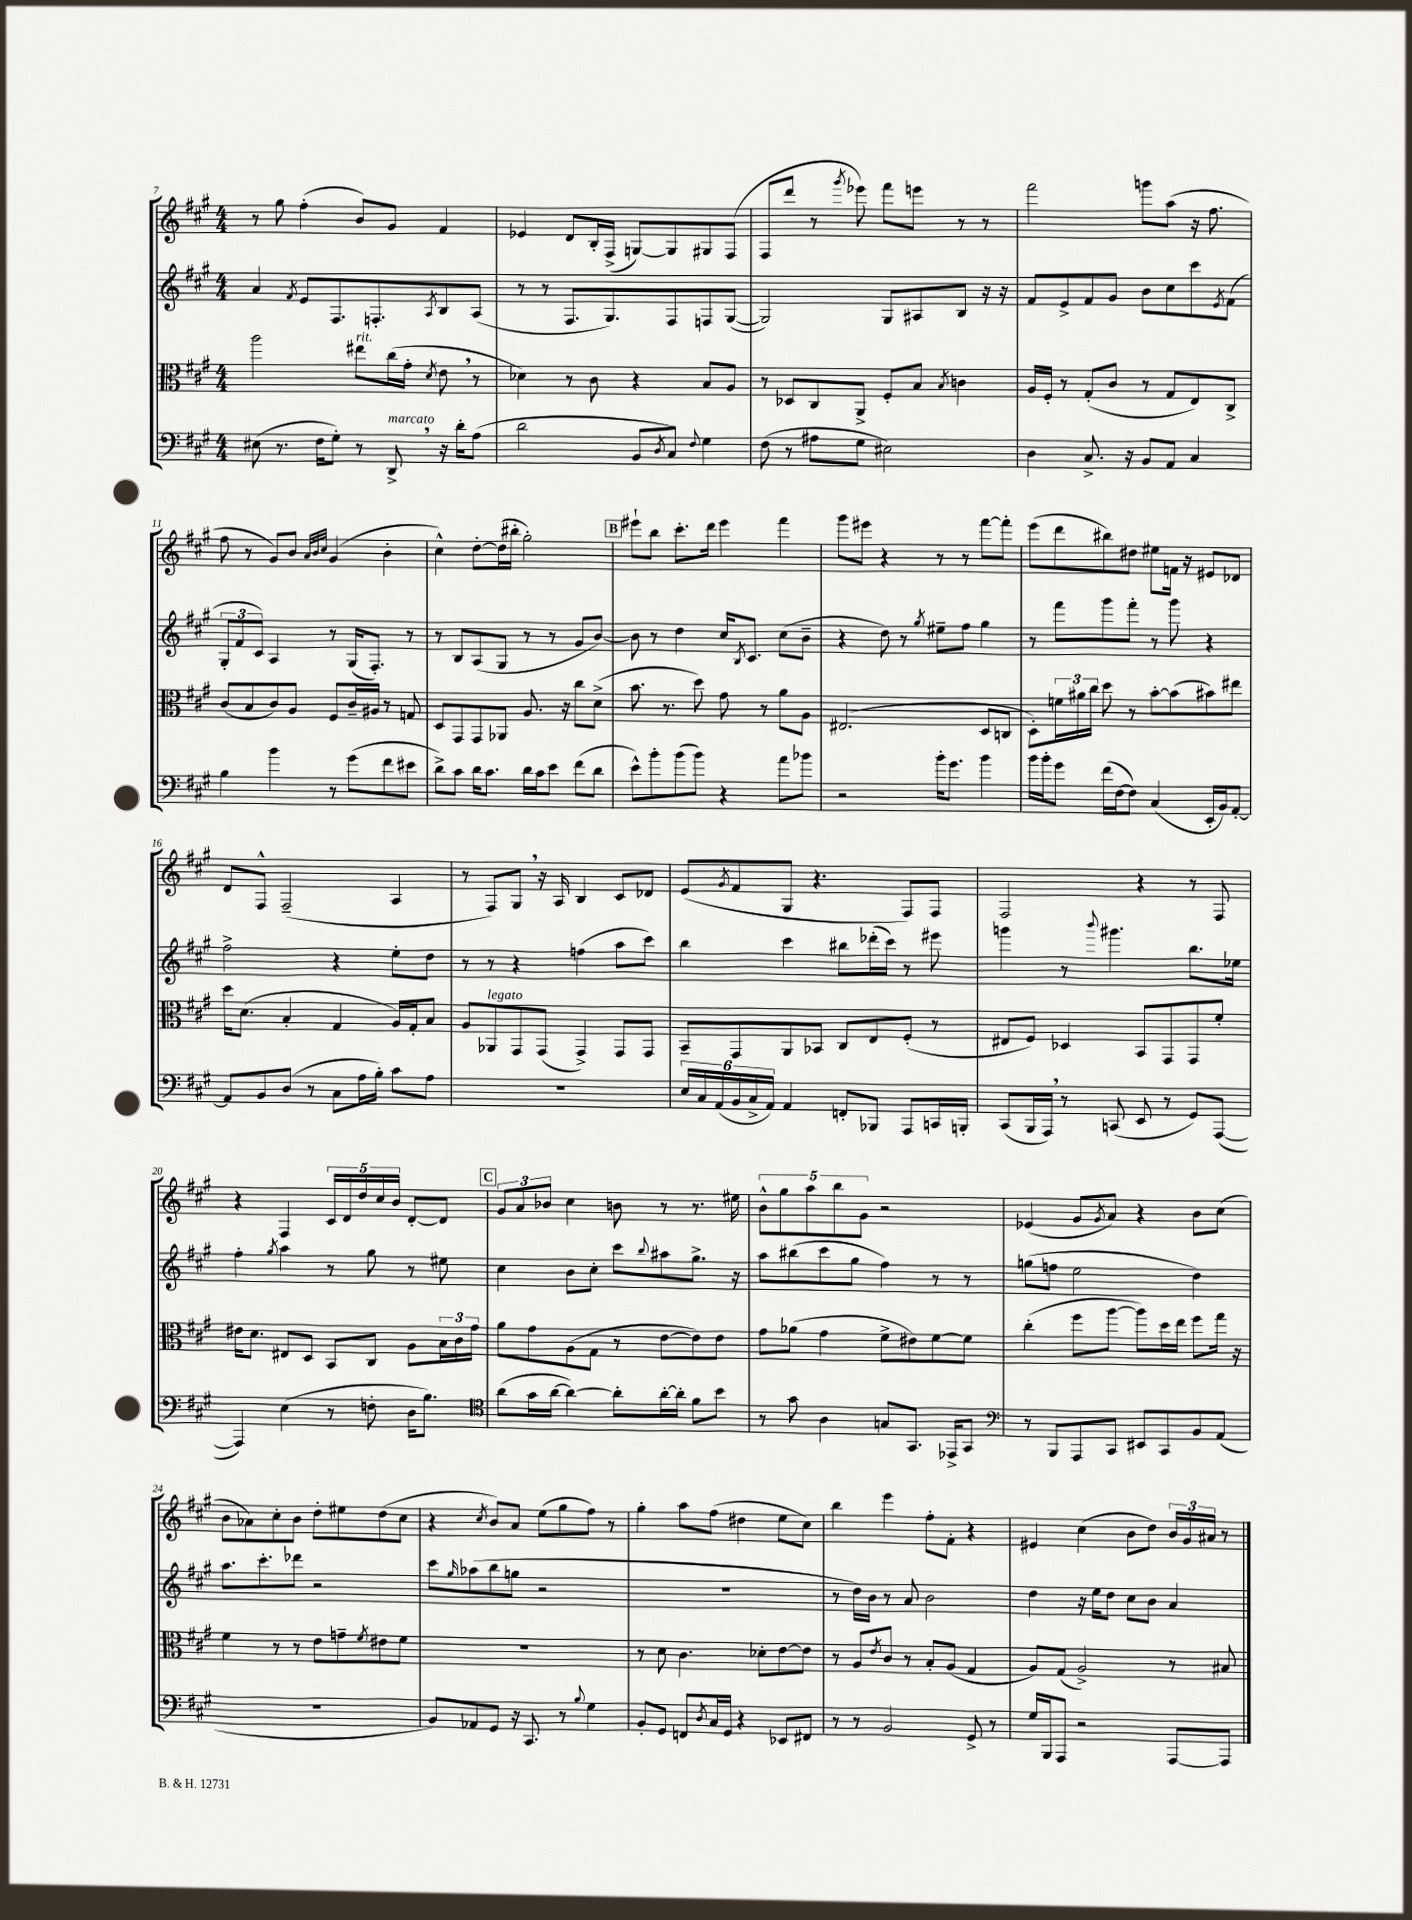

**kern	**kern	**kern	**kern
*staff4	*staff3	*staff2	*staff1
*clefF4	*clefC3	*clefG2	*clefG2
*k[f#c#g#]	*k[f#c#g#]	*k[f#c#g#]	*k[f#c#g#]
*M4/4	*M4/4	*M4/4	*M4/4
(8E#	2aa	4a	8r
8.r	.	.	8gg#
.	.	8qf#	.
.	.	8e	(4ff#'
16F#	.	.	.
8G#')	.	8.F#	.
8r	8ee#	.	8b)
.	.	8.F'	.
8DD^	(16cc#	.	8g#
.	16g#'	.	.
.	8qd	8qA	.
16r	8e	8B	4f#
16d'	.	.	.
(8A	8r	(8A	.
=	=	=	=
2d	4d-)	8r	4e-
.	.	8r	.
.	8r	8.F#	8d
.	8c#	.	16B'
.	.	8.G#)	(16F#^
8BB	4r	.	[8G)
8qD	.	.	.
8C#)	.	8F#	8G]
8qqF#	.	.	.
4G#	8B	8F	8G#
.	8A	([8G#	(8F#
=	=	=	=
(8F#	8r	2G#])	8F#
8r	8D-	.	8ddd
8A#	8C#	.	8r
.	.	.	8qggg#
8G#	8AA^	.	8eee-)
2E#)	8F#'	8G#	8fff#
.	8B	8A#	8eee
.	8qB	.	.
.	4c	8B	8r
.	.	16r	8r
.	.	16r	.
=	=	=	=
4D	16A	8f#	2fff#
.	16F#'	.	.
.	8r	8e^	.
8.C#^	(8G#'	8f#	.
.	8c#	8g#	.
16r	.	.	.
8BB	8r	8b	8ggg
8AA	8G#	8cc#	(8aa
4C#	8E)	8ccc#	16r
.	.	.	8.ff#
.	.	8qe	.
.	8C#^	(8f#	.
=	=	=	=
4B	(8c#	12G#'	8ff#
.	.	12f#	.
.	8B	.	8r
.	.	12c#)	.
4b	8c#)	4A	8g#)
.	8A	.	8b
.	.	.	32qqa
.	.	.	32qqb
.	.	.	32qqcc#
8r	8F#	8r	(4g#
(8g#	16c#~	(16G#	.
.	16A#	8.F#')	.
8f#	8r	.	4b'
8e#	8G	8r	.
=	=	=	=
8d^)	8D	8r	4cc#^^)
8c#	8GG#	8B	.
16d	8GG#	(8A	[8dd'
8.c#	.	.	.
.	8AA-	8G#	(16dd]
.	.	.	16bb#'
16d	8.A	8r	2gg#')
16c#	.	.	.
8e	.	8r	.
.	16r	.	.
(8f#	8cc#	8g#	.
8d	(8d^	[8b)	.
=	=	=	=
8e^^)	8.b	8b]	8eee#`
8b'	.	8r	8bb
.	8.r	.	.
(8b	.	4dd	8.ccc#'
8b)	8dd)	.	.
.	.	.	16ddd
4r	8g#	16cc#	4eee#
.	.	8qB	.
.	.	8.c#	.
.	8r	.	.
8a	8a	(8cc#	4fff#
8b-	8A	8b~	.
=	=	=	=
2r	(2.E#	4r	8ggg#
.	.	.	8eee#
.	.	8dd)	4r
.	.	8r	.
.	.	8qgg#	.
16b'	.	8ee#~	8r
8.g#	.	.	.
.	.	8ff#	8r
4b	8D	4gg#	[8fff#
.	8C	.	8fff#']
=	=	=	=
16b	8D')	8r	(8eee
16b'	.	.	.
8g#	24f	8fff#	8ddd
.	24a#	.	.
.	24cc#	.	.
(16f#	8dd	8ggg#	8bb#)
[16F#	.	.	.
8F#])	8r	8fff#'	8dd#
(4C#	[8b'	8r	8ee#
.	(8b]	8ggg#	16f
.	.	.	16r
16EE'	8b#)	4r	8e#
16BB)	.	.	.
[8AA'	8ee#	.	8d-
=	=	=	=
8AA]	16dd	2ff#^	8d
.	(8.d	.	.
8BB	.	.	8F#^^
(8D	4B'	.	(2F#~
8r	.	.	.
8C#	4G#	4r	.
16A	.	.	.
16B')	.	.	.
8c#	16A)	8ee'	4A
.	16G#'	.	.
8A	8B	8dd	.
=	=	=	=
1r	8A	8r	8r
.	8AA-	8r	8F#)
.	8GG#	4r	8G#
.	(8GG#	.	16r
.	.	.	16A
.	4GG#^)	(4ff	4B
.	8GG#	8aa	8c#
.	8GG#	8ccc#)	8d-
=	=	=	=
24E	8BB~	4bb	(8e
24C#	.	.	.
(24AA	.	.	.
.	.	.	8qg#
24BB	8GG#	.	8f#
24C#^	.	.	.
24AA)	.	.	.
4AA	8AA	4ccc#	8G#
.	8BB-	.	4.r
8FF'	8C#	8bb#	.
8BBB-	8E	(16ddd-'	.
.	.	16ccc#)	.
8AAA	(8F#'	8r	8F#)
16CC	8r	8eee#	8F#
16BBB'	.	.	.
=	=	=	=
(8CC#	8E#	4ggg	2F#
16BBB	8F#)	.	.
16AAA)	.	.	.
8r	4D-	8r	.
.	.	8qqbbb	.
(8CC	.	4.ggg#	.
8EE	8BB	.	4r
8r	8GG#	.	.
8GG#)	8GG#	8.bb	8r
([8AAA	8f#'	.	8F#
.	.	16ee-	.
=	=	=	=
4AAA])	16e#	4ff#'	4r
.	8.d	.	.
.	.	8qgg#	.
(4E	8E#	4aa	4F#
.	8D	.	.
8r	8BB	8r	20c#
.	.	.	20d
.	.	.	20dd
8F'	8C#	8gg#	.
.	.	.	20cc#
.	.	.	20b
16D	8A	8r	[8d'
8.B)	.	.	.
.	24B	8ee#	8d]
.	24c#	.	.
.	24g#	.	.
=	=	=	=
*clefC4	*	*	*
(8a	8a	4cc#	12g#
.	.	.	12a
16g#	8g#	.	.
.	.	.	12b-
[16a	.	.	.
4a_)	(8A	8b	4cc#
.	8G#	8cc#'	.
8a']	8r	8ccc#	8b
.	.	8qqbb	.
[16a'	[8e	8aa#	8r
16a']	.	.	.
8f#	8e])	8.gg#^	8.r
8b	8e	.	.
.	.	16r	16ee#
=	=	=	=
8r	8g#	8aa	10b^^
.	.	.	10gg#
8g#	(8a-	(8bb#	.
.	.	.	10aa
4A	4g#	8ccc#	.
.	.	.	10bb
.	.	8gg#	.
.	.	.	10g#
8G	8f#^	4ff#)	2r
8.GG#	8e#)	.	.
.	[8f#	8r	.
16EE-^	.	.	.
8GG#	8f#]	8r	.
=	=	=	=
*clefF4	*	*	*
8r	(4cc#'	(8gg	(4e-
8BBB	.	8ff	.
8AAA	8ff#	2ee	8g#
.	.	.	8qg#
8CC#	[8aa	.	8a)
8EE#	8aa])	.	4r
8CC#	16dd	.	.
.	16ee	.	.
8BB	8ff#	4dd)	8b
(8AA	16gg#	.	(8cc#
.	16r	.	.
=	=	=	=
1r	4f#	8.aa	8b
.	.	.	8a-)
.	.	8.ccc#'	.
.	8r	.	8cc#'
.	8r	8ddd-	8b
.	8e	2r	8dd'
.	8g~	.	8ee#
.	8qf#	.	.
.	8e#	.	(8dd
.	8f#	.	8cc#
=	=	=	=
8BB)	1r	8ccc#	4r
.	.	16qqgg#	.
8AA-	.	(8aa-	.
.	.	.	8qcc#
8GG#	.	8bb	8b)
16r	.	8gg	8a
8.CC#	.	.	.
.	.	2r	(8ee
8r	.	.	8gg#
8qqB	.	.	.
4G#	.	.	8ff#)
.	.	.	8r
=	=	=	=
8BB'	8r	1r	4gg#'
8GG#	8d	.	.
8FF	4.c#	.	8aa
8qD	.	.	.
16C#	.	.	(8ff#
16GG#	.	.	.
4r	.	.	4dd#
.	8d-'	.	.
8EE-	[8e	.	8ee
8FF#	8e]	.	8cc#)
=	=	=	=
8r	8r	8r	4bb
8r	8A	16dd)	.
.	.	16b	.
.	8qe	.	.
2BB	8c#	8r	4eee
.	8r	8a	.
.	8B'	2b	8ff#'
.	(8A	.	8f#'
8GG#^	4G#	.	4r
8r	.	.	.
=	=	=	=
16G#	8A)	4dd	4e#
16BBB	.	.	.
8AAA	(8G#	.	.
2r	2A^)	16r	(4cc#
.	.	16ee	.
.	.	8dd	.
.	.	8cc#	8b
.	.	8b	8dd)
[8AAA	8r	4a	24b
.	.	.	24g#
.	.	.	24a#
8AAA]	8B#	.	8r
==	==	==	==
*-	*-	*-	*-
